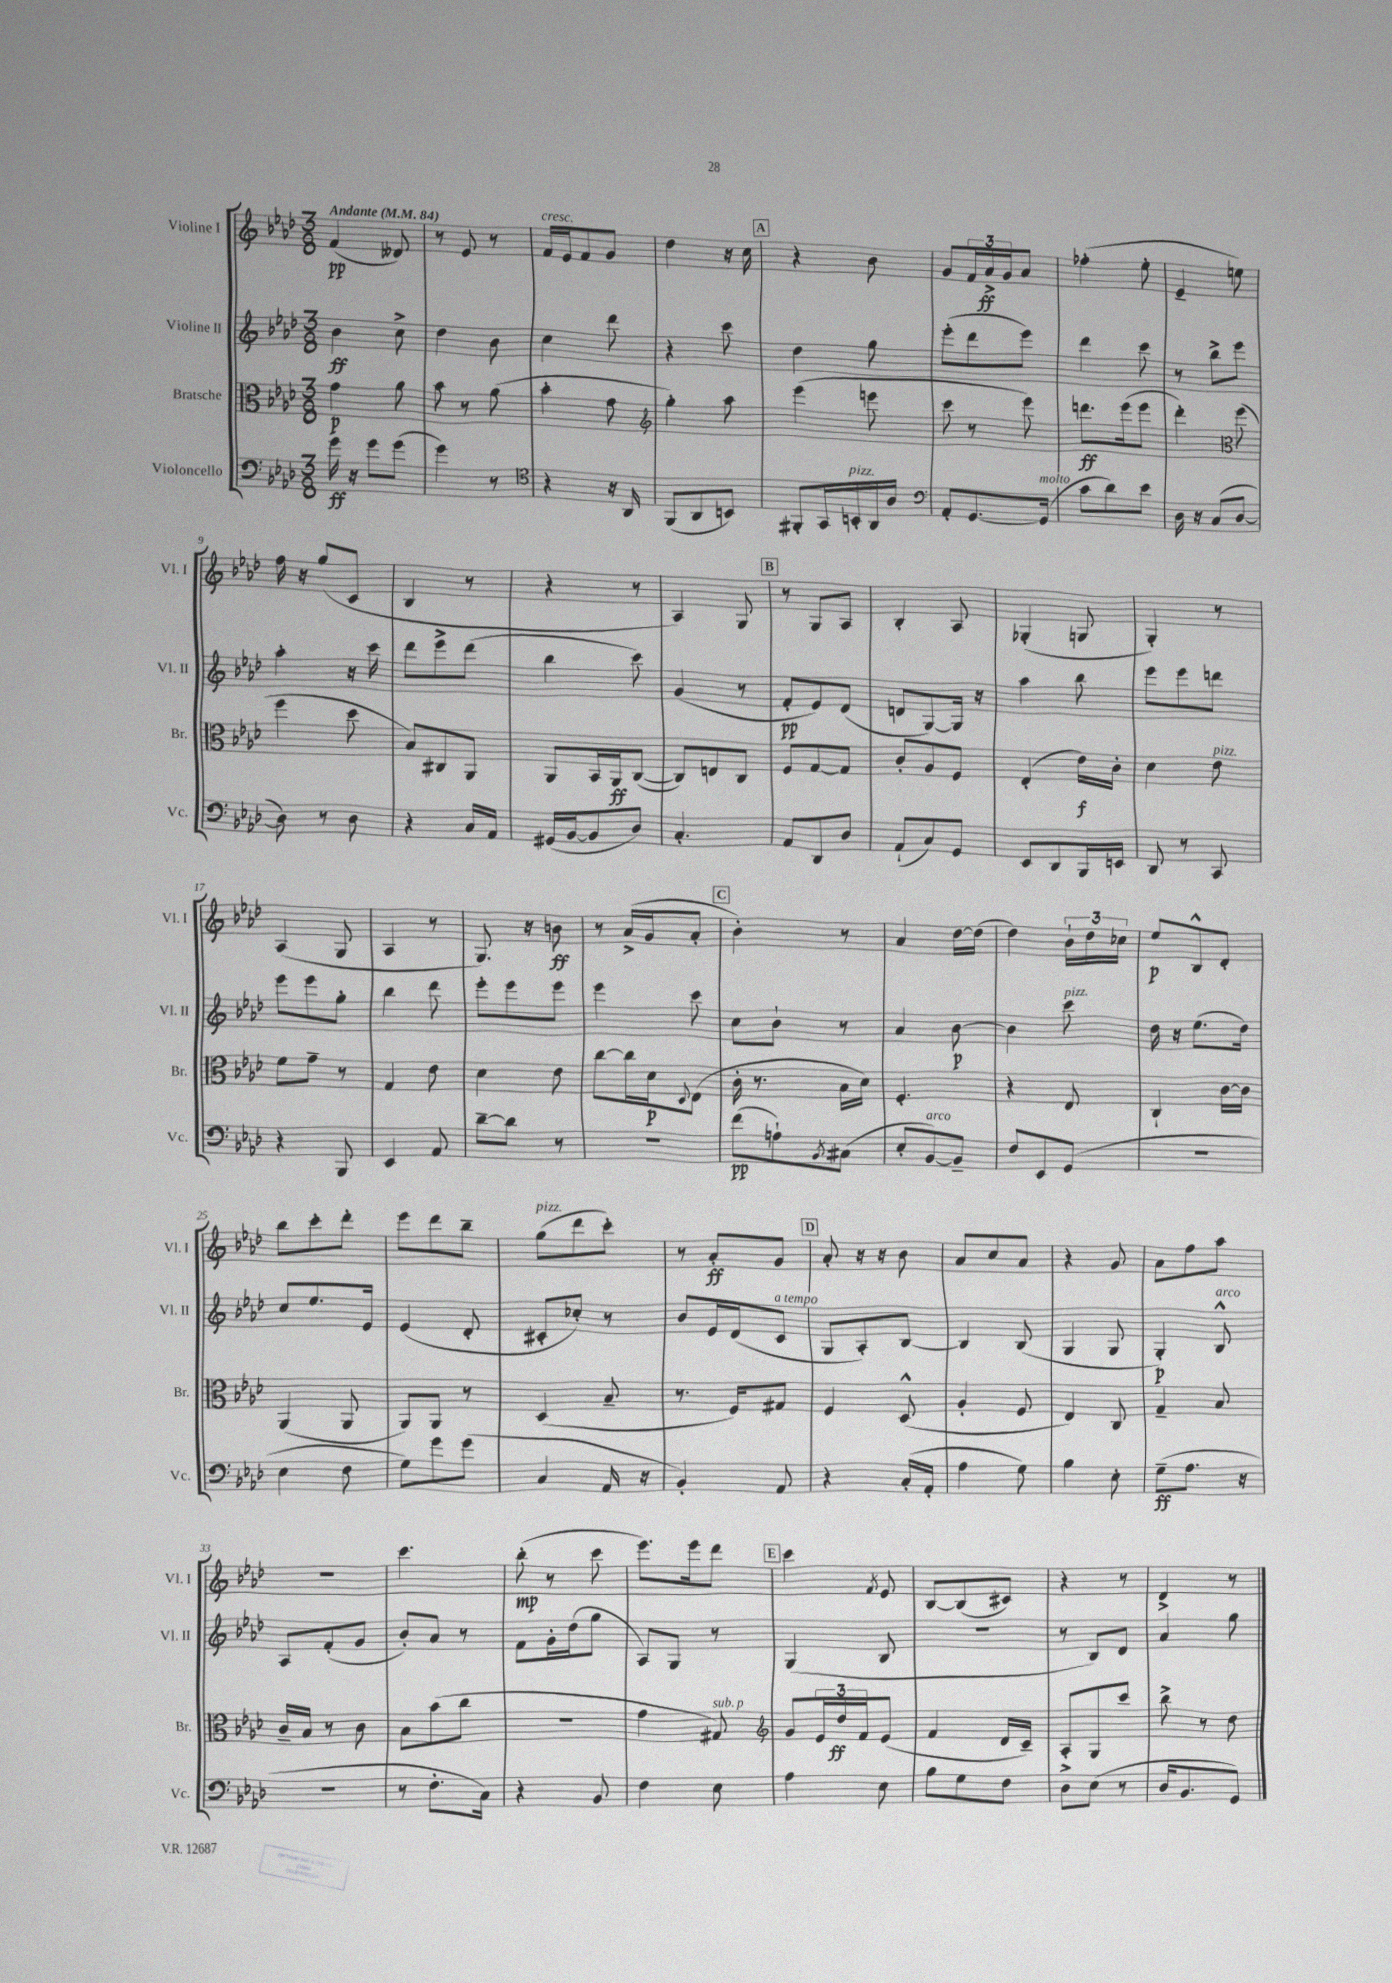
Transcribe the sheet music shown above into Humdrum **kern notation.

**kern	**dynam	**kern	**dynam	**kern	**dynam	**kern	**dynam
*part4	*part4	*part3	*part3	*part2	*part2	*part1	*part1
*staff4	*staff4	*staff3	*staff3	*staff2	*staff2	*staff1	*staff1
*I"Violoncello	*	*I"Bratsche	*	*I"Violine II	*	*I"Violine I	*
*I'Vc.	*	*I'Br.	*	*I'Vl. II	*	*I'Vl. I	*
*clefF4	*	*clefC3	*	*clefG2	*	*clefG2	*
*k[b-e-a-d-]	*	*k[b-e-a-d-]	*	*k[b-e-a-d-]	*	*k[b-e-a-d-]	*
*M3/8	*	*M3/8	*	*M3/8	*	*M3/8	*
*MM84	*	*MM84	*	*MM84	*	*MM84	*
=1	=1	=1	=1	=1	=1	=1	=1
!	!	!	!	!	!	!LO:TX:a:B:t=Andante	!
16g\	ff	4g\	p	4b-\	ff	(4f/	pp
16r	.	.	.	.	.	.	.
8g\L	.	.	.	.	.	.	.
(8g\J	.	8a-\	.	8cc^\	.	8d--X/)	.
=2	=2	=2	=2	=2	=2	=2	=2
4g\)	.	8b-\	.	4dd-\	.	8r	.
.	.	8r	.	.	.	8e-/	.
8r	.	(8a-\	.	8b-\	.	8r	.
=3	=3	=3	=3	=3	=3	=3	=3
*clefC4	*	*	*	*	*	*	*
!	!	!	!	!	!	!LO:TX:a:i:t=cresc.	!
4r	.	4b-'\	.	4cc\	.	16f/LL	.
.	.	.	.	.	.	16e-/J	.
.	.	.	.	.	.	8f/	.
16r	.	8g\	.	8ddd-\	.	8g/J	.
16AA-/	.	.	.	.	.	.	.
=4	=4	=4	=4	=4	=4	=4	=4
*	*	*clefG2	*	*	*	*	*
(8FF/L	.	4gg'\)	.	4r	.	4dd-\	.
8AA-/	.	.	.	.	.	.	.
8BBn/J)	.	8aa-\	.	8ccc\	.	16r	.
.	.	.	.	.	.	16cc\	.
!!LO:REH:place=s1:t=A
=5	=5	=5	=5	=5	=5	=5	=5
8FF#X'/L	.	(4eee-\	.	4dd-\	.	4r	.
16GG/L	.	.	.	.	.	.	.
!LO:TX:a:i:t=pizz.	!	!	!	!	!	!	!
16BBn'/	.	.	.	.	.	.	.
16AA-/	.	8eeen\	.	8gg\	.	8b-\	.
16A-/JJ	.	.	.	.	.	.	.
=6	=6	=6	=6	=6	=6	=6	=6
*clefF4	*	*	*	*	*	*	*
8AA-'/L	.	8ccc\	.	(8eee-'\L	.	8g/L	.
[8.GG/	.	8r	.	8ddd-\	.	24f/L	.
.	.	.	.	.	.	24a-^/	ff
.	.	.	.	.	.	24g/J	.
.	.	8eee-\)	.	8eee-\J)	.	8a-/J	.
!LO:TX:a:i:t=molto	!	!	!	!	!	!	!
(16GG/Jk]	.	.	.	.	.	.	.
=7	=7	=7	=7	=7	=7	=7	=7
8c\L	.	8.dddn\L	ff	4ddd-\	.	(4ff-X'\	.
8d-\)	.	.	.	.	.	.	.
.	.	(16eee-\k	.	.	.	.	.
8e-\J	.	8eee-\J	.	8ccc\	.	8ee-'\	.
=8	=8	=8	=8	=8	=8	=8	=8
16D-\	.	4ddd-'\)	.	8r	.	4e-~/	.
16r	.	.	.	.	.	.	.
(8C/L	.	.	.	8bb-^\L	.	.	.
*	*	*clefC3	*	*	*	*	*
[8D-/J	.	(8ff\	.	8eee-\J	.	8een\)	.
!!LO:LB:g=z
=9	=9	=9	=9	=9	=9	=9	=9
8D-\])	.	4ff\	.	4aa-'\	.	16ff\	.
.	.	.	.	.	.	16r	.
8r	.	.	.	.	.	(8gg/L	.
8D-\	.	8dd-\	.	16r	.	8c/J	.
.	.	.	.	16ccc\	.	.	.
=10	=10	=10	=10	=10	=10	=10	=10
4r	.	8B-/L)	.	8ddd-\L	.	4B-/	.
.	.	8C#X/	.	8eee-^\	.	.	.
16C/LL	.	8AA-/J	.	(8ddd-\J	.	8r	.
16AA-/JJ	.	.	.	.	.	.	.
=11	=11	=11	=11	=11	=11	=11	=11
(16GG#X/LL	.	8AA-/L	.	4bb-\	.	4r	.
[16BB-/J	.	.	.	.	.	.	.
8BB-/]	.	16BB-/L	.	.	.	.	.
.	.	16AA-/J	ff	.	.	.	.
8D-/J)	.	([8C/J	.	8ccc\)	.	8r	.
=12	=12	=12	=12	=12	=12	=12	=12
4.C'/	.	8C/L])	.	(4g/	.	4A-/)	.
.	.	8En/	.	.	.	.	.
.	.	8C/J	.	8r	.	8G/	.
!!LO:REH:place=s1:t=B
=13	=13	=13	=13	=13	=13	=13	=13
8AA-/L	.	8F/L	.	8f'/L	pp	8r	.
8DD-/	.	[8G/	.	8e-/)	.	8G/L	.
8D-/J	.	8G/J]	.	(8d-/J	.	8A-/J	.
=14	=14	=14	=14	=14	=14	=14	=14
(8AA-`/L	.	8c'/L	.	8dn/L	.	4B-'/	.
8C/)	.	8A-/	.	[8G/)	.	.	.
8GG/J	.	8F/J	.	16G/Jk]	.	8A-/	.
.	.	.	.	16r	.	.	.
=15	=15	=15	=15	=15	=15	=15	=15
8EE-/L	.	(4E-'/	.	4aa-\	.	(4G-X'/	.
8DD-/	.	.	.	.	.	.	.
16BBB-/L	.	16e-\LL)	f	8bb-\	.	8Gn/	.
16EEn/JJ	.	16c'\JJ	.	.	.	.	.
=16	=16	=16	=16	=16	=16	=16	=16
8DD-/	.	4d-\	.	8eee-\L	.	4G'/)	.
8r	.	.	.	8eee-\	.	.	.
!	!	!LO:TX:a:i:t=pizz.	!	!	!	!	!
8CC/	.	8e-\	.	8dddn\J	.	8r	.
!!LO:LB:g=z
=17	=17	=17	=17	=17	=17	=17	=17
4r	.	8f\L	.	8eee-\L	.	(4A-/	.
.	.	8g~\J	.	8eee-\	.	.	.
8BBB-/	.	8r	.	8gg'\J	.	8G/	.
=18	=18	=18	=18	=18	=18	=18	=18
4EE-/	.	4G/	.	4bb-\	.	4A-/	.
8AA-/	.	8e-\	.	8ddd-\	.	8r	.
=19	=19	=19	=19	=19	=19	=19	=19
[8d-~\L	.	4d-\	.	8eee-'\L	.	8.G/)	.
8d-\J]	.	.	.	8eee-\	.	.	.
.	.	.	.	.	.	16r	.
8r	.	8e-\	.	8eee-\J	.	8bn\	ff
=20	=20	=20	=20	=20	=20	=20	=20
4.r	.	[8cc\L	.	4eee-\	.	8r	.
.	.	16cc\L]	.	.	.	(16a-^/LL	.
.	.	16d-\J	p	.	.	16g/J	.
.	.	8qqD-/	.	.	.	.	.
.	.	(8E-\J	.	8ccc\	.	8a-'/J	.
!!LO:REH:place=s1:t=C
=21	=21	=21	=21	=21	=21	=21	=21
(8f\L	pp	16c'\	.	8cc\L	.	4b-'\)	.
.	.	8.r	.	.	.	.	.
8An`\)	.	.	.	8b-`\J	.	.	.
8qBB-/	.	.	.	.	.	.	.
(8C#X\J	.	16B-\LL	.	8r	.	8r	.
.	.	16d-\JJ)	.	.	.	.	.
=22	=22	=22	=22	=22	=22	=22	=22
8E-'/L	.	4.F'/	.	4a-/	.	4a-/	.
!LO:TX:a:i:t=arco	!	!	!	!	!	!	!
[8BB-/)	.	.	.	.	.	.	.
8BB-~/J]	.	.	.	[8b-\	p	[16dd-\LL	.
.	.	.	.	.	.	(16dd-\JJ]	.
=23	=23	=23	=23	=23	=23	=23	=23
8F/L	.	4r	.	4b-\]	.	4dd-\)	.
8EE-/	.	.	.	.	.	.	.
!	!	!	!	!LO:TX:a:i:t=pizz.	!	!	!
(8GG/J	.	8E-/	.	8ccc\	.	24b-`\LL	.
.	.	.	.	.	.	24dd-\	.
.	.	.	.	.	.	24cc-X\JJ	.
=24	=24	=24	=24	=24	=24	=24	=24
4.r	.	4C`/	.	16dd-\	.	8ee-/L	p
.	.	.	.	16r	.	.	.
.	.	.	.	(8.ee-\L	.	8B-^^/	.
.	.	[16c\LL	.	.	.	8d-'/J	.
.	.	16c\JJ]	.	16dd-\Jk)	.	.	.
!!LO:LB:g=z
=25	=25	=25	=25	=25	=25	=25	=25
4E-\	.	(4AA-/	.	8cc/L	.	8bb-\L	.
.	.	.	.	8.ee-/	.	8ccc'\	.
8F\	.	8AA-/	.	.	.	8ddd-'\J	.
.	.	.	.	16e-/Jk	.	.	.
=26	=26	=26	=26	=26	=26	=26	=26
8G\L)	.	8AA-/L)	.	(4e-/	.	8eee-\L	.
8g\	.	8AA-/J	.	.	.	8ddd-\	.
(8g\J	.	8r	.	8d-'/	.	8bb-~\J	.
=27	=27	=27	=27	=27	=27	=27	=27
!	!	!	!	!	!	!LO:TX:a:i:t=pizz.	!
4C/	.	(4D-/	.	8c#X'/L	.	(8gg\L	.
.	.	.	.	8cc-X'/J)	.	8ddd-\	.
16AA-/	.	8B-~/	.	8r	.	8ccc'\J)	.
16r	.	.	.	.	.	.	.
=28	=28	=28	=28	=28	=28	=28	=28
4BB-'/)	.	8.r	.	8b-/L	.	8r	.
.	.	.	.	16e-/L	.	8a-'/L	ff
.	.	16F/KL)	.	(16d-/J	.	.	.
!	!	!	!	!LO:TX:a:i:t=a tempo	!	!	!
8AA-/	.	8G#X/J	.	8c/J	.	8g/J	.
!!LO:REH:place=s1:t=D
=29	=29	=29	=29	=29	=29	=29	=29
4r	.	4F/	.	8G/L	.	8a-'/	.
.	.	.	.	8A-'/)	.	16r	.
.	.	.	.	.	.	16r	.
(16C'/LL	.	(8D-^^/	.	[8B-/J	.	8b-\	.
16AA-'/JJ	.	.	.	.	.	.	.
=30	=30	=30	=30	=30	=30	=30	=30
4A-\	.	4A-'/	.	4B-/]	.	8a-/L	.
.	.	.	.	.	.	8cc/	.
8G\)	.	8F/	.	(8B-/	.	8a-/J	.
=31	=31	=31	=31	=31	=31	=31	=31
4B-\	.	4E-/)	.	4G/	.	4r	.
8E-'\	.	8C/	.	8G/	.	8g/	.
=32	=32	=32	=32	=32	=32	=32	=32
(8G~\L	ff	4G~/	.	4G'/)	p	8a-\L	.
8.A-\J	.	.	.	.	.	8ff\	.
!	!	!	!	!LO:TX:a:i:t=arco	!	!	!
.	.	8B-/	.	8B-^^/	.	8aa-\J	.
16r	.	.	.	.	.	.	.
!!LO:LB:g=z
=33	=33	=33	=33	=33	=33	=33	=33
4.r	.	16c~/LL	.	8A-/L	.	4.r	.
.	.	16B-/JJ	.	.	.	.	.
.	.	8r	.	(8f'/	.	.	.
.	.	8c\	.	8g/J	.	.	.
=34	=34	=34	=34	=34	=34	=34	=34
8r	.	8B-\L	.	8b-'/L)	.	4.ccc\	.
8.F'\L	.	(8b-\	.	8a-/J	.	.	.
.	.	8cc\J	.	8r	.	.	.
16C\Jk)	.	.	.	.	.	.	.
=35	=35	=35	=35	=35	=35	=35	=35
4r	.	4.r	.	8f\L	.	(8bb-'\	mp
.	.	.	.	16g'\L	.	8r	.
.	.	.	.	(16dd-\J	.	.	.
8BB-/	.	.	.	8gg\J	.	8ccc\	.
=36	=36	=36	=36	=36	=36	=36	=36
4F\	.	4g\	.	8A-/L)	.	8.eee-\L)	.
.	.	.	.	8G/J	.	.	.
.	.	.	.	.	.	16eee-\k	.
!	!	!LO:TX:a:i:t=sub. p	!	!	!	!	!
8E-\	.	8G#X/)	.	8r	.	8ddd-\J	.
!!LO:REH:place=s1:t=E
=37	=37	=37	=37	=37	=37	=37	=37
*	*	*clefG2	*	*	*	*	*
4A-\	.	8g/L	.	(4G/	.	4ccc\	.
.	.	24e-/L	.	.	.	.	.
.	.	24dd-/	ff	.	.	.	.
.	.	24f/J	.	.	.	.	.
.	.	.	.	.	.	8qf/	.
8E-\	.	(8e-/J	.	8B-/	.	8e-/	.
=38	=38	=38	=38	=38	=38	=38	=38
8B-\L	.	4f/	.	4.r	.	[8B-/L	.
8G\	.	.	.	.	.	(8B-/]	.
8F\J	.	16d-/LL	.	.	.	8c#X/J)	.
.	.	16c~/JJ)	.	.	.	.	.
=39	=39	=39	=39	=39	=39	=39	=39
8D-^\L	.	8A-'/L	.	8r	.	4r	.
(8E-\J	.	8G/	.	8B-/L)	.	.	.
8r	.	8ccc/J	.	8d-/J	.	8r	.
=40	=40	=40	=40	=40	=40	=40	=40
16D-/KL	.	8bb-^\	.	4a-/	.	4d-^/	.
8.BB-/	.	.	.	.	.	.	.
.	.	8r	.	.	.	.	.
8GG/J)	.	8dd-\	.	8gg\	.	8r	.
==	==	==	==	==	==	==	==
*-	*-	*-	*-	*-	*-	*-	*-
